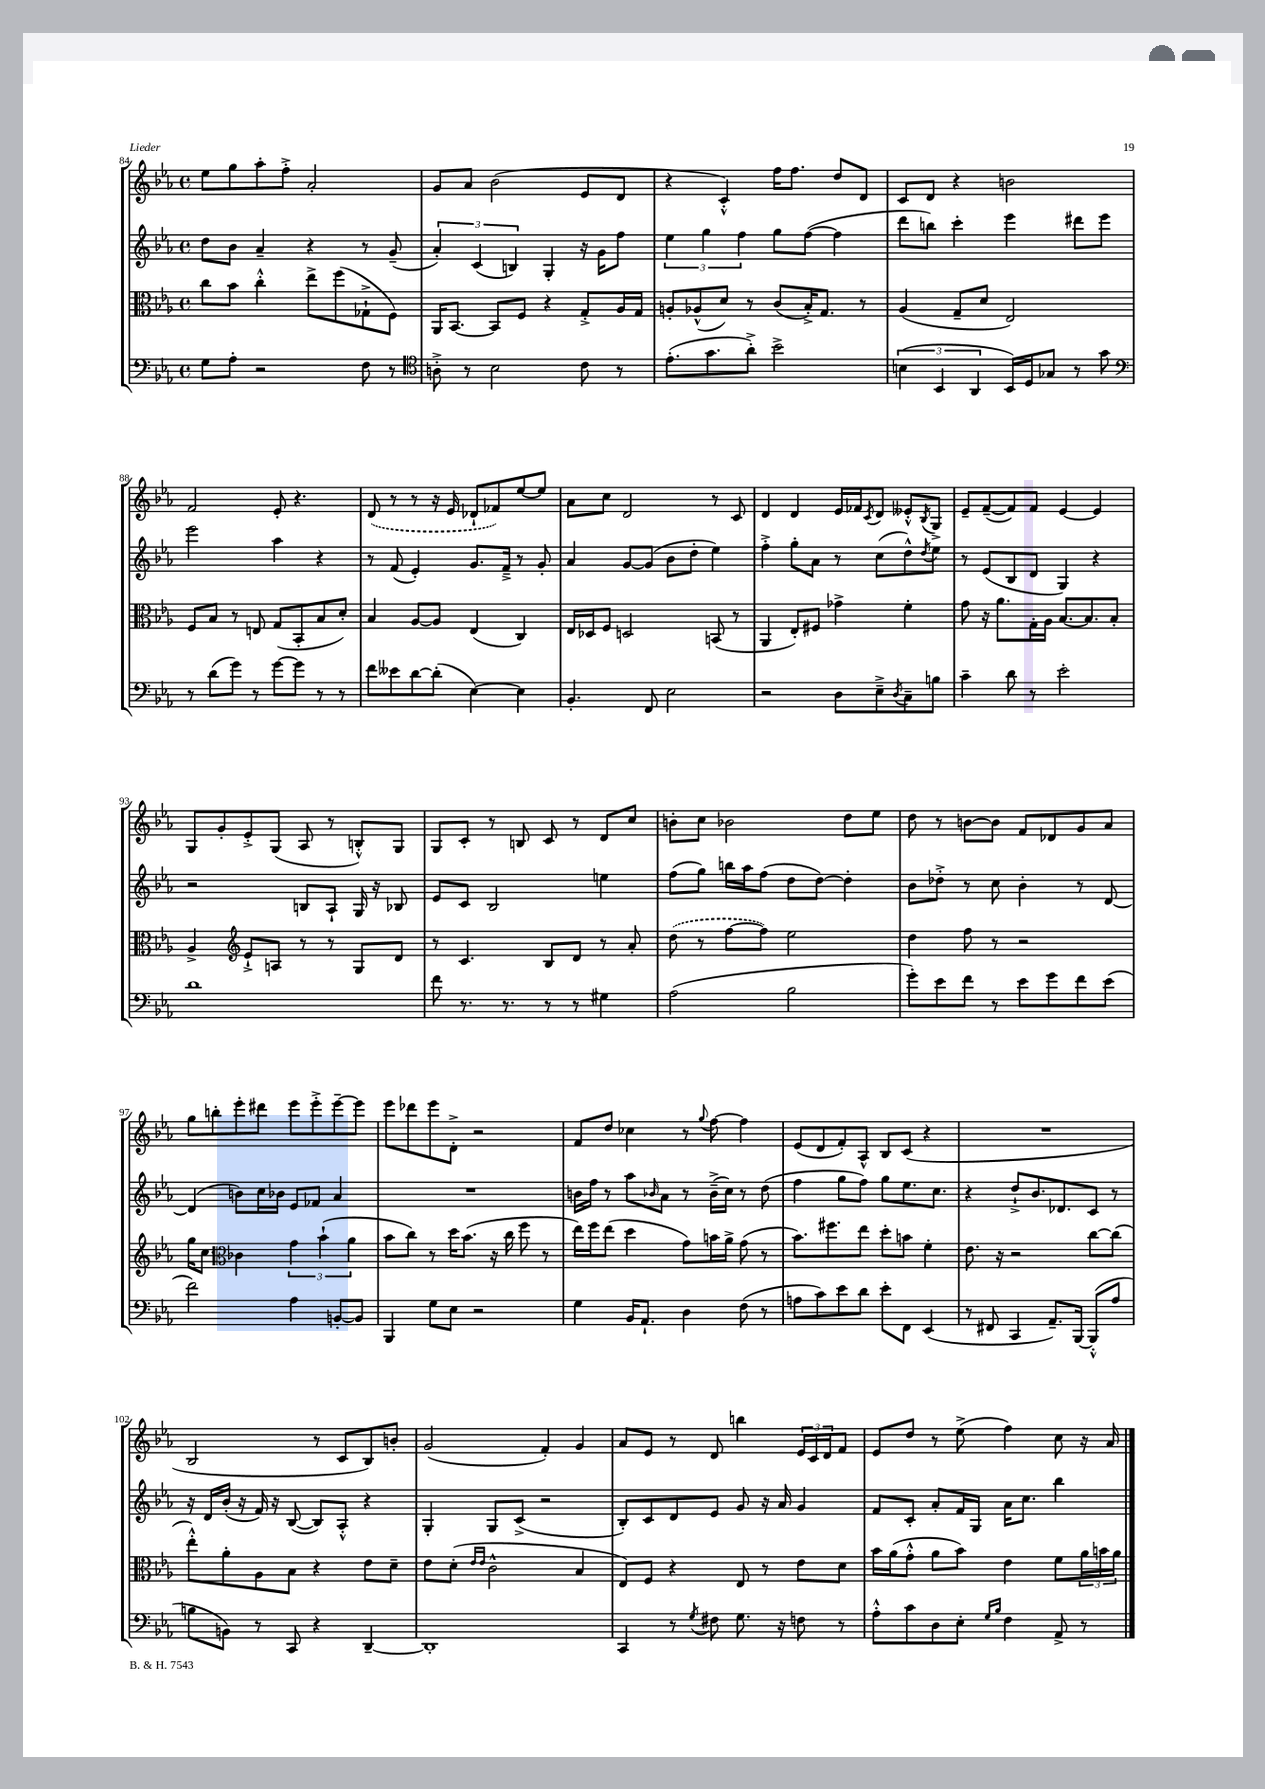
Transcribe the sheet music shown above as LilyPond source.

<<
\new StaffGroup <<
\new Staff = "s0" {
    \clef treble \key ees \major \defaultTimeSignature \time 4/4
    ees''8 g''8 aes''8-. f''8-.-> aes'2-. |
    g'8 aes'8 bes'2( ees'8 d'8 |
    r4 c'4-.-^) f''16 f''8. d''8 d'8 |
    c'8 d'8 r4 b'2 |
    f'2 ees'8-. r4. |
    \once \slurDashed d'8( r8 r8 r16 ees'16 des'8-! fes'8) ees''8~ ees''8 |
    aes'8 c''8 d'2 r8 c'8 |
    d'4 d'4 ees'16 fes'16 \acciaccatura { c'8 } d'8 eeses'8-.-^ \acciaccatura { bes8 } g8-> |
    ees'8-- f'8~--( f'8) f'8 ees'4~ ees'4 |
    g8 g'8-. ees'8-.-> g8( aes8 r8 b8-.-^) g8 |
    g8 c'8-. r8 b8 c'8 r8 d'8 c''8 |
    b'8-. c''8 bes'2 d''8 ees''8 |
    d''8 r8 b'8~ b'8 f'8 des'8 g'8 aes'8 |
    g''8 b''8-. ees'''8-. dis'''8 ees'''8 ees'''8-.-> ees'''8~-- ees'''8 |
    ees'''8 des'''8 ees'''8 d'8-.-> r2 |
    f'8 d''8 ces''4 r8 \appoggiatura { g''8 } f''8~ f''4 |
    ees'8( d'8 f'8-.) aes8-^ bes8 c'8( r4 |
    R1 |
    bes2 r8 c'8 bes8) b'8-. |
    g'2( f'4-.) g'4 |
    aes'8 ees'8 r8 d'8 b''4 \tuplet 3/2 { ees'16 c'16 d'16 } f'8 |
    ees'8 d''8 r8 ees''8->( f''4) c''8 r16 aes'16 \bar "|." |
}
\new Staff = "s1" {
    \clef treble \key ees \major \defaultTimeSignature \time 4/4
    d''8 bes'8 aes'4-- r4 r8 g'8--( |
    \tuplet 3/2 { aes'4-.) c'4( b4) } g4-. r16 g'16 f''8 |
    \tuplet 3/2 { ees''4 g''4 f''4 } g''8 f''8~( f''4 |
    d'''8 b''8) c'''4-. ees'''4 dis'''8 ees'''8 |
    ees'''2 aes''4 r4 |
    r8 f'8( ees'4-.) g'8. f'16---> r8 g'8-. |
    aes'4 g'8~ g'8( bes'8 d''8-. ees''4) |
    f''4-.-> g''8-. aes'8 r8 c''8( d''8-^) \acciaccatura { d''8 } ees''8 |
    r8 ees'8( bes8 d'8 g4) r4 |
    r2 b8 aes8-! g16 r16 bes8 |
    ees'8 c'8 bes2 e''4 |
    f''8( g''8) b''16 aes''16 f''8( d''8 d''8~) d''4-. |
    bes'8 des''8-.-> r8 c''8 bes'4-. r8 d'8~ |
    d'4( b'8) c''16 bes'16 ees'8 fes'8 aes'4 |
    R1 |
    b'16 f''16 r8 aes''8 \grace { bes'16 } aes'8 r8 bes'16--->( c''16) r8 d''8( |
    f''4 g''8 f''8) g''8 ees''8. c''8. |
    r4 d''8-!-> bes'8. des'8. c'8 r8 |
    r16 d'16 bes'16-.( r16 f'16) r16 bes8~( bes8) aes8-.-^ r4 |
    g4-. g8 c'8->( r2 |
    bes8-.) c'8 d'8 ees'8 g'8 r16 aes'16 g'4 |
    f'8 c'8-. aes'8-. f'16 g16 aes'16 c''8. bes''4 \bar "|." |
}
\new Staff = "s2" {
    \clef alto \key ees \major \defaultTimeSignature \time 4/4
    c''8 bes'8 c''4-.-^ ees''8-> f''8( ges8-!-> f8) |
    aes,16 bes,8.~ bes,8 f8 r4 g8-.-> aes16 g16 |
    a8-. aes8-^( d'8) r8 c'8( bes16-.->) g8. r8 |
    aes4( g8-- d'8 ees2) |
    f8 bes8 r8 e8 g8( bes,8-. bes8 d'8-.) |
    bes4 aes8~ aes8 ees4( c4) |
    ees16 des16 f8 d2 b,8( r8 |
    aes,4 ees8-.) fis8 ges'4-> f'4-. |
    g'8 r16 aes'8. g16-. aes16 bes8.~ bes8. bes8-. |
    aes4-> \clef treble ees'8-!-> a8 r8 r8 g8 d'8 |
    r8 c'4. bes8 d'8 r8 aes'8-. |
    \once \slurDashed d''8( r8 f''8~ f''8) ees''2 |
    d''4 f''8 r8 r2 |
    g''16 c''8. \clef alto ces'4 \tuplet 3/2 { g'4 bes'4-!( aes'4 } |
    bes'8 c''8) r8 d''16 bes'8.( r16 c''16 f''8 r8 |
    ees''16) f''16 ees''8( d''4 g'8) b'16 aes'16-> g'8( r8 |
    bes'8.) fis''8. ees''8 d''8-. b'8 f'4-. |
    ees'8. r16 r2 c''8~ c''8( |
    ees''8-.-^) aes'8-. aes8 bes8 r4 ees'8 d'8-- |
    ees'8 d'8-.( \grace { ees'16 ees'16 } c'2-^ bes4 |
    ees8) f8 r4 ees8 r8 ees'8 d'8 |
    bes'16 aes'16( g'8-.-^ aes'8 bes'8) ees'4 f'8 \tuplet 3/2 { aes'16 b'16 aes'16 } \bar "|." |
}
\new Staff = "s3" {
    \clef bass \key ees \major \defaultTimeSignature \time 4/4
    g8 aes8-. r2 f8 r8 |
    \clef tenor a8-.-> r8 bes2 c'8 r8 |
    ees'8.-.( g'8. aes'8-.->) bes'2-> |
    \tuplet 3/2 { b4( bes,4 aes,4 } bes,16) d16 ges8 r8 g'8 |
    \clef bass r8 d'8( g'8) r8 g'8~ g'8 r8 r8 |
    f'8 eeses'8 d'8~ d'8-.( ees4~) ees4 |
    bes,4.-. f,8 ees2 |
    r2 d8 ees8---> \acciaccatura { d8 } c8-- b8 |
    c'4-- d'8 r8 ees'2-. |
    d'1 |
    f'8 r8. r8. r8 r8 gis4 |
    aes2( bes2 |
    g'8-.) ees'8 f'8 r8 ees'8 g'8 f'8 ees'8( |
    f'2) aes4 b,8~-. b,8 |
    bes,,4 g8 ees8 r2 |
    g4 bes,16 aes,8.-! d4 f8( r8 |
    a8 c'8) ees'8 d'8 ees'8-. f,8 ees,4( |
    r8 fis,8 c,4 aes,8.--) bes,,16~ bes,,8-.-^( aes8 |
    b8 b,8) r8 c,8 r4 d,4~-- |
    d,1-. |
    c,4 r8 \acciaccatura { g8 } fis8 g8. r16 f8 r8 |
    aes8-.-^ c'8 d8 ees8-. \grace { g16 bes16 } f4 aes,8-> r8 \bar "|." |
}
>>
>>
\layout { \context { \Score currentBarNumber = #84 } }
